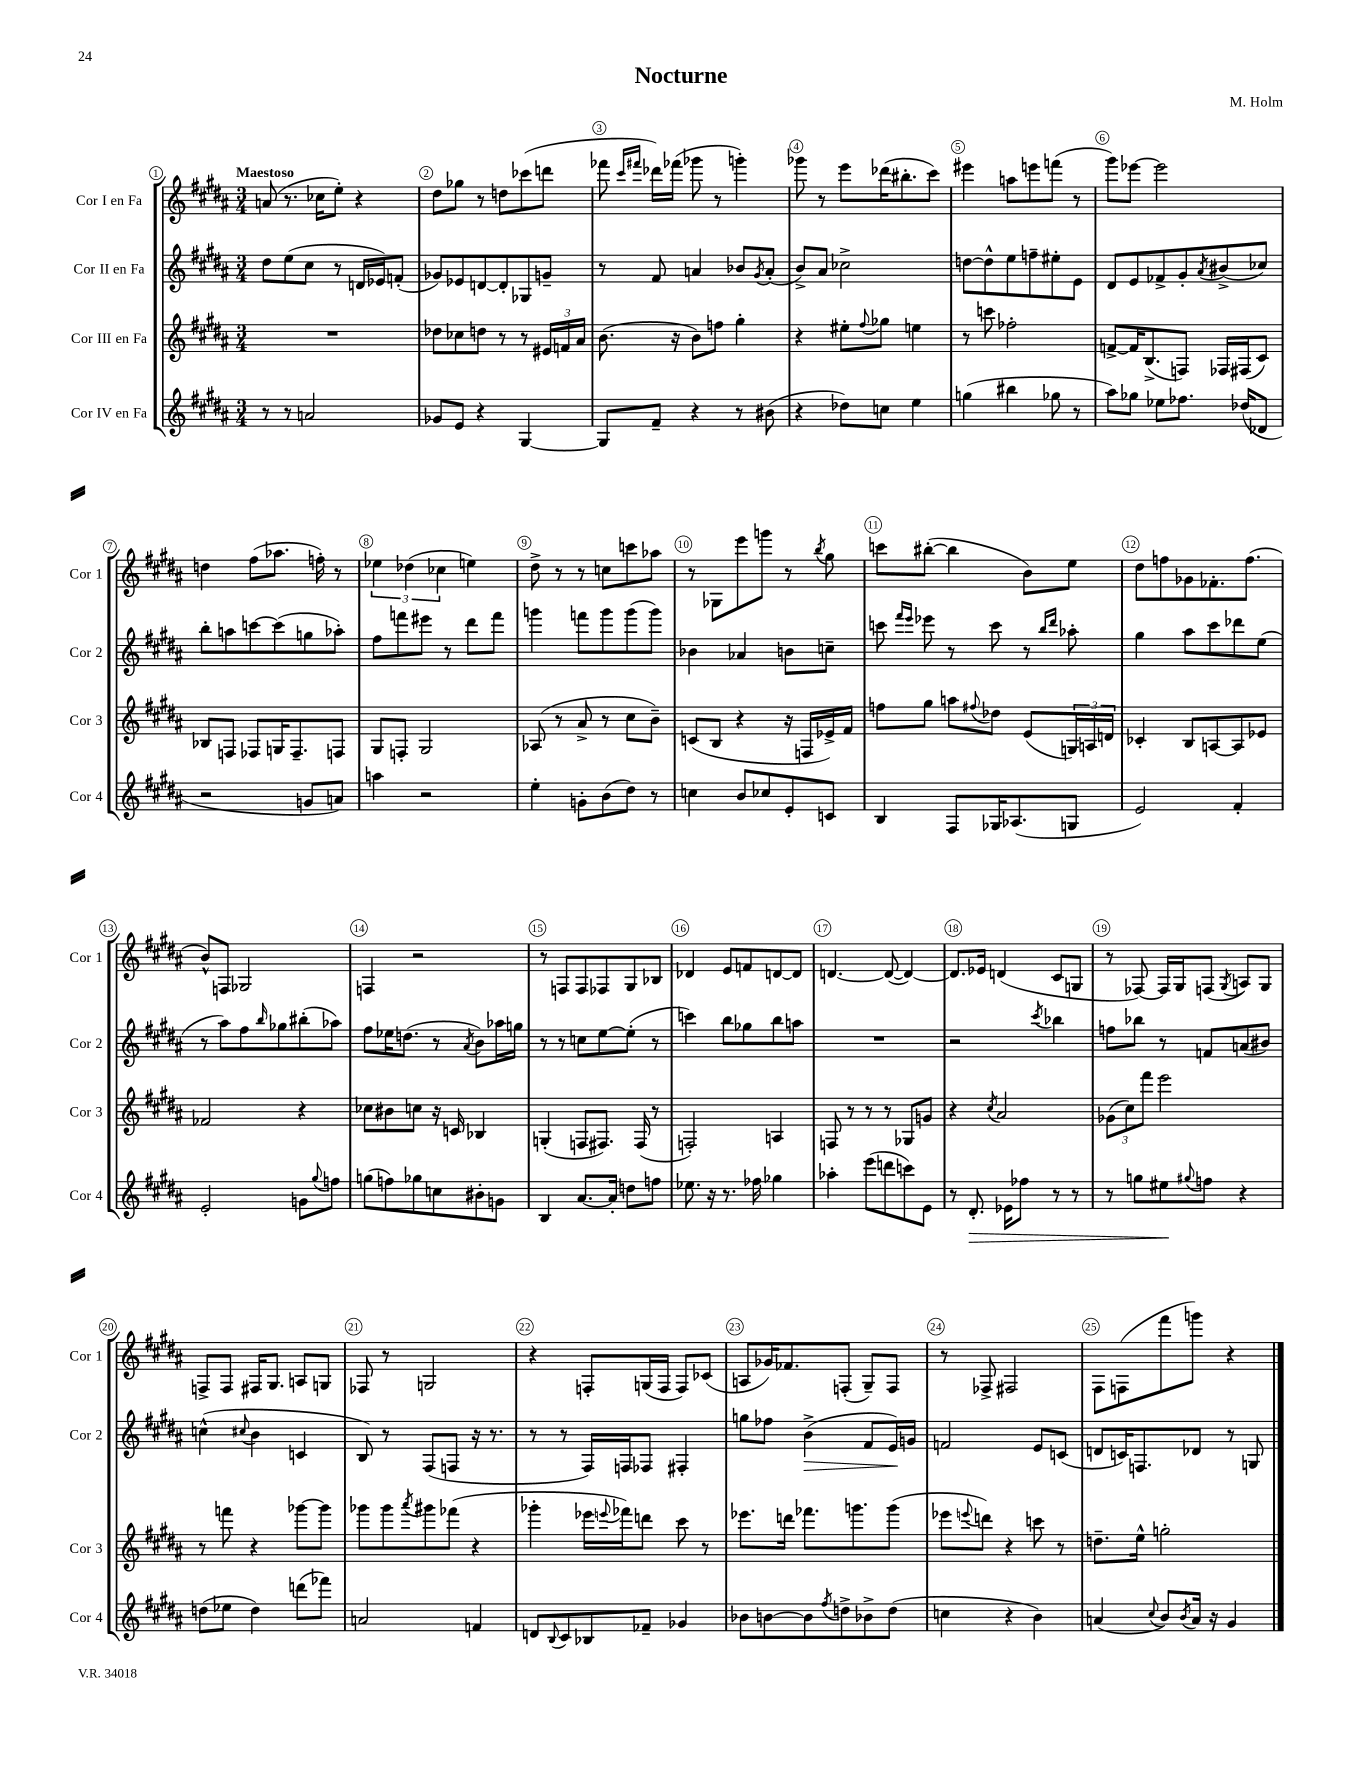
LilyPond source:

\header { title = "Nocturne" composer = "M. Holm" }
<<
\new StaffGroup <<
\new Staff = "s0" \with { instrumentName = "Cor I en Fa" shortInstrumentName = "Cor 1" } {
    \clef treble \key b \major \numericTimeSignature \time 3/4 \tempo "Maestoso"
    a'8( r8. ces''16 e''8-.) r4 |
    dis''8 ges''8 r8 d''8 ces'''8( d'''8 |
    fes'''8 \grace { cis'''16 fis'''16 } des'''16) fes'''16( ges'''8 r8 g'''4-.) |
    ges'''8 r8 e'''8 des'''16( bis''8.-. cis'''8) |
    eis'''4 a''8 e'''8 f'''8( r8 |
    gis'''8) ees'''8~ ees'''2 |
    d''4 fis''8( aes''8. f''16-.) r8 |
    \tuplet 3/2 { ees''4 des''4( ces''4 } e''4) |
    dis''8-> r8 r8 c''8 c'''8 aes''8 |
    r8 ges8 e'''8 g'''8 r8 \acciaccatura { b''8 } gis''8 |
    c'''8 bis''8~-.( bis''4 b'8) e''8 |
    dis''8 f''8 ges'8 fes'8.-. f''8.( |
    b'8-^) f8 ges2 |
    f4 r2 |
    r8 f8 f8 fes8 gis8 bes8 |
    des'4 e'8 f'8 d'8~ d'8 |
    d'4.~ d'8~( d'4~) |
    d'8. ees'16 d'4( cis'8 g8 |
    r8 fes8~) fes16 gis16 f8( \acciaccatura { gis8 } a8) gis8 |
    f8-> f8 fis16 gis8. a8 g8 |
    fes8 r8 g2 |
    r4 f8-. g16( f16 f8) ces'8( |
    a8 ges'16) fes'8. f8-.( gis8--) f8 |
    r8 fes8-> fis2 |
    fis8 f8( fis'''8 g'''8) r4 \bar "|." |
}
\new Staff = "s1" \with { instrumentName = "Cor II en Fa" shortInstrumentName = "Cor 2" } {
    \clef treble \key b \major \numericTimeSignature \time 3/4
    dis''8 e''8( cis''8 r8 d'16 ees'16) f'8-.( |
    ges'8) ees'8 d'8~ d'8-. ges8 g'8-- |
    r8 fis'8 a'4 bes'8 \acciaccatura { gis'8 } a'8-.( |
    b'8->) ais'8 ces''2-> |
    d''8~ d''8-^ e''8 f''8-- eis''8-. e'8 |
    dis'8 e'8 fes'8-> gis'8-. \acciaccatura { ais'8 } bis'8->( ces''8) |
    b''8-. a''8 c'''8~ c'''8( g''8 aes''8-.) |
    fis''8 f'''8 eis'''8 r8 dis'''8 f'''8 |
    g'''4 f'''8 g'''8 g'''8( g'''8) |
    bes'4 aes'4 b'8 c''8-- |
    c'''8 \grace { fis'''16 e'''16 } ees'''8 r8 c'''8 r8 \grace { b''16 dis'''16 } aes''8-. |
    gis''4 ais''8 cis'''8 des'''8 e''8( |
    r8 ais''8) fis''8 \grace { b''16 } ges''8 bis''8-.( aes''8) |
    fis''8 ees''16 d''8.( r8 \acciaccatura { ais'8 } b'8) aes''16 g''16 |
    r8 r8 c''8 e''8~ e''8-.( r8 |
    c'''4) b''8 ges''8 b''8 a''8 |
    R2. |
    r2 \acciaccatura { cis'''8 } bes''4 |
    f''8 bes''8 r8 f'8 a'8( bis'8) |
    c''4-^( \appoggiatura { cis''8 } b'4 c'4 |
    b8) r8 fis8( f8 r16 r8. |
    r8 r8 fis16) f16 fes8 fis4-. |
    g''8 fes''8 b'4->\>( fis'8 e'16\!) g'16 |
    f'2 e'8 c'8( |
    d'8 c'16) f8. des'8 r8 g8 \bar "|." |
}
\new Staff = "s2" \with { instrumentName = "Cor III en Fa" shortInstrumentName = "Cor 3" } {
    \clef treble \key b \major \numericTimeSignature \time 3/4
    R2. |
    des''8 ces''8 d''8 r8 r8 \tuplet 3/2 { eis'16 f'16 ais'16 } |
    b'8.( r16 b'8) f''8 gis''4-. |
    r4 eis''8-. \appoggiatura { fis''8 } ges''8 e''4 |
    r8 c'''8 fes''2-. |
    f'8~-> f'16 b8.->( f8) fes16 fis16( cis'8) |
    bes8 f8 fes8 g16 fes8.-- f8 |
    gis8 f8-. gis2 |
    aes8( r8 ais'8-> r8 cis''8 b'8--) |
    c'8( b8 r4 r16 f16 ees'16->) fis'16 |
    f''8 gis''8 a''8 \appoggiatura { fis''8 } des''8 e'8( \tuplet 3/2 { g16) a16 d'16 } |
    ces'4-. b8 a8~ a8 ees'8 |
    fes'2 r4 |
    ces''8 bis'8 c''8 r16 c'16 bes4 |
    g4-.( f8 fis8.) fis16( r8 |
    f2-.) a4 |
    f8 r8 r8 r8 ges8 g'8 |
    r4 \acciaccatura { cis''8 } ais'2 |
    \tuplet 3/2 { ges'8( cis''8) fis'''8 } e'''2 |
    r8 f'''8 r4 ges'''8~ ges'''8 |
    ges'''8 ges'''8 \acciaccatura { ais'''8 } gis'''8 fes'''8( r4 |
    ges'''4-. ees'''16 \appoggiatura { e'''8 } fes'''16) d'''8 cis'''8 r8 |
    ees'''8. d'''16 fes'''8. g'''8. g'''8( |
    ees'''8 \appoggiatura { e'''8 } d'''8) r4 c'''8 r8 |
    d''8.-- e''16-^ g''2-. \bar "|." |
}
\new Staff = "s3" \with { instrumentName = "Cor IV en Fa" shortInstrumentName = "Cor 4" } {
    \clef treble \key b \major \numericTimeSignature \time 3/4
    r8 r8 a'2 |
    ges'8 e'8 r4 gis4~ |
    gis8 fis'8-- r4 r8 bis'8( |
    r4 des''8) c''8 e''4 |
    g''4( bis''4 ges''8 r8 |
    ais''8) ges''8 ees''8 fes''8. des''16( des'8 |
    r2 g'8 a'8) |
    a''4 r2 |
    e''4-. g'8-. b'8( dis''8) r8 |
    c''4 b'8 ces''8 e'8-. c'8 |
    b4 fis8 ges16 aes8.( g8 |
    e'2) fis'4-. |
    e'2-. g'8 \appoggiatura { gis''8 } f''8 |
    g''8( f''8) ges''8 c''8 bis'8-. g'8 |
    b4 ais'8.~ ais'16-. d''8 f''8 |
    ees''8. r16 r8. fes''16 ges''4 |
    aes''4-. e'''8( d'''8 c'''8) e'8 |
    r8 dis'8.-.\> ees'16 fes''8 r8 r8 |
    r8 g''8 eis''8\! \appoggiatura { gis''8 } f''8 r4 |
    d''8( ees''8 d''4) d'''8( fes'''8) |
    a'2 f'4 |
    d'8 \appoggiatura { b8 } cis'8 bes8 fes'8-- ges'4 |
    bes'8 b'8~ b'8 \acciaccatura { fis''8 } d''8-> bes'8-> d''8( |
    c''4 r4 b'4) |
    a'4( \appoggiatura { cis''8 } b'8) \acciaccatura { b'8 } a'16 r16 gis'4 \bar "|." |
}
>>
>>
\layout { \context { \Score \override BarNumber.break-visibility = ##(#f #t #t) barNumberVisibility = #all-bar-numbers-visible \override BarNumber.stencil = #(make-stencil-circler 0.1 0.3 ly:text-interface::print) } }
